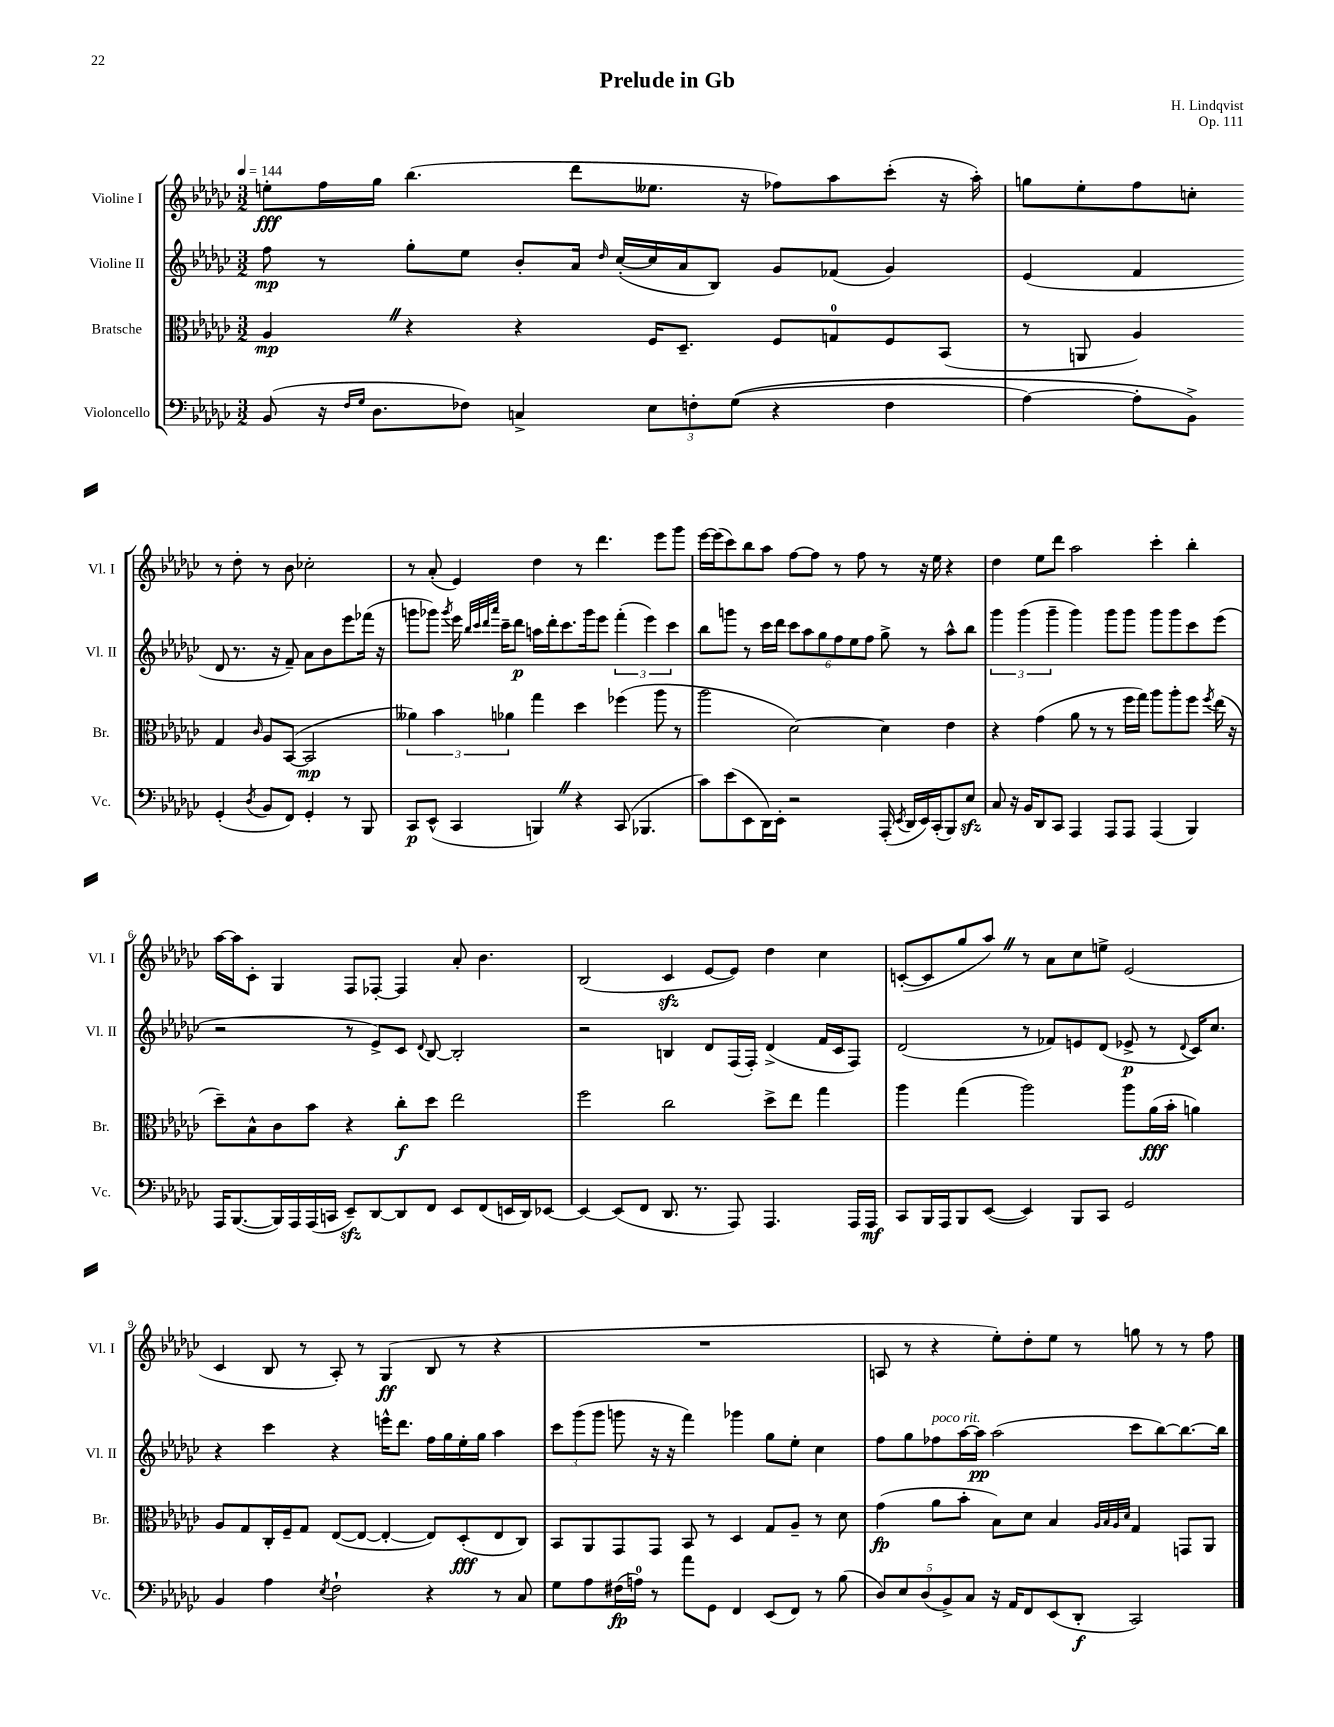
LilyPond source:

\header { title = "Prelude in Gb" composer = "H. Lindqvist" opus = "Op. 111" }
<<
\new StaffGroup <<
\new Staff = "s0" \with { instrumentName = "Violine I" shortInstrumentName = "Vl. I" } {
    \clef treble \key ges \major \numericTimeSignature \time 3/2 \tempo 4 = 144
    \autoBeamOff e''8[-.\fff f''16 ges''16] bes''4.( des'''8[ eeses''8.] r16 fes''8[) aes''8 ces'''8]-.( r16 aes''16-.) |
    g''8[ ees''8-. f''8 c''8]-. r8 des''8-. r8 bes'8 ces''2-. |
    r8 aes'8-.( ees'4) des''4 r8 des'''4. ees'''8[ ges'''8] |
    ees'''16[~ ees'''16( ces'''8) bes''8 aes''8] f''8[~ f''8] r8 f''8 r8 r16 ees''16 r4 |
    des''4 ees''8[ des'''8] aes''2 ces'''4-. bes''4-. |
    aes''16[~ aes''16 ces'8]-. ges4 f8[ fes8]~-. fes4 aes'8-. bes'4. |
    bes2( ces'4\sfz ees'8[~ ees'8]) des''4 ces''4 |
    c'8[~-.( c'8 ges''8 aes''8]) \once \override BreathingSign.text = \markup { \musicglyph "scripts.caesura.straight" } \breathe r8 aes'8[ ces''8 e''8]-> ees'2( |
    ces'4 bes8 r8 aes8-.) r8 ges4\ff( bes8 r8 r4 |
    R1. |
    a8 r8 r4 ees''8[-.) des''8-. ees''8] r8 g''8 r8 r8 f''8 \bar "|." |
}
\new Staff = "s1" \with { instrumentName = "Violine II" shortInstrumentName = "Vl. II" } {
    \clef treble \key ges \major \numericTimeSignature \time 3/2
    \autoBeamOff f''8\mp r8 ges''8[-. ees''8] bes'8[-. aes'16] \grace { des''16 } ces''16[~-.( ces''16 aes'16 bes8]) ges'8[ fes'8]( ges'4) |
    ees'4( f'4 des'8 r8. r16 f'8--) aes'8[ bes'8 ees'''8 fes'''16]( r16 |
    g'''8[ ges'''8]) \acciaccatura { ges'''8 } ees'''16 \grace { bes''32[ ces'''32 des'''32 aes'''32] } ces'''16[-- des'''8]\p a''16[ des'''16-. ces'''8. ges'''16 ees'''8] \tuplet 3/2 { f'''4-.( ees'''4) ces'''4 } |
    bes''8[ g'''8] r8 ces'''16[ des'''16] \tuplet 6/4 { ces'''8[ aes''8 ges''8 f''8 ees''8 f''8] } ges''8-> r8 aes''8[-^ bes''8] |
    \tuplet 3/2 { ges'''4 ges'''4( ges'''4-- } ges'''4) ges'''8[ ges'''8] ges'''8[ ges'''8 ces'''8 ees'''8]( |
    r2 r8 ees'8[->) ces'8] \appoggiatura { des'8 } bes8~ bes2-. |
    r2 b4 des'8[ f16( f16]-.) des'4->( f'16[ ces'16 f8]) |
    des'2( r8 fes'8[) e'8 des'8]( ees'8->\p r8 \appoggiatura { des'8 } ces'16[) ces''8.] |
    r4 ces'''4 r4 e'''16[-^ des'''8.] f''16[ ges''16 ees''16-. ges''16] aes''4 |
    \tuplet 3/2 { ces'''8[ ges'''8( ges'''8] } g'''8 r16 r16 f'''4) ges'''4 ges''8[ ees''8]-. ces''4 |
    f''8[ ges''8 fes''8^\markup { \italic "poco rit." } aes''16~ aes''16]\pp aes''2( ces'''8[ bes''8~) bes''8.~ bes''16] \bar "|." |
}
\new Staff = "s2" \with { instrumentName = "Bratsche" shortInstrumentName = "Br." } {
    \clef alto \key ges \major \numericTimeSignature \time 3/2
    \autoBeamOff aes4\mp \once \override BreathingSign.text = \markup { \musicglyph "scripts.caesura.straight" } \breathe r4 r4 f16[ des8.]-- f8[ g8-0 f8 bes,8]( |
    r8 a,8 aes4) ges4 \grace { ces'16 } aes8[ bes,8]~( bes,2\mp |
    \tuplet 3/2 { aeses'4) bes'4 aes'4 } ges''4 des''4 fes''4( aes''8 r8 |
    aes''2 des'2~) des'4 ees'4 |
    r4 ges'4( aes'8 r8 r8 f''16[ ges''16]) aes''8[ aes''8-. f''8] \acciaccatura { f''8 } ees''16( r16 |
    des''8[--) bes8-^ ces'8 bes'8] r4 ces''8[-.\f des''8] ees''2 |
    f''2 ces''2 des''8[-> ees''8] ges''4 |
    aes''4 ges''4( aes''2) aes''8[ aes'16\fff( bes'16]-. a'4) |
    aes8[ ges8 ces16-. f16-- ges8] ees8[~( ees8]~ ees4~-. ees8[) des8-.\fff( ees8 ces8]) |
    bes,8[ aes,8 ges,8 ges,8] bes,8 r8 des4 ges8[ aes8]-- r8 des'8 |
    ges'4\fp( aes'8[ bes'8]-. bes8[) des'8] bes4 \grace { aes32[ bes32 aes32 des'32] } ges4 g,8[ aes,8] \bar "|." |
}
\new Staff = "s3" \with { instrumentName = "Violoncello" shortInstrumentName = "Vc." } {
    \clef bass \key ges \major \numericTimeSignature \time 3/2
    \autoBeamOff bes,8( r16 \grace { f16[ ges16] } des8.[ fes8]) c4-> \tuplet 3/2 { ees8[ f8-. ges8](\( } r4 f4 |
    aes4~) aes8[-. bes,8]->\) ges,4-.( \acciaccatura { des8 } bes,8[ f,8]) ges,4-. r8 bes,,8 |
    ces,8[\p ees,8]-^( ces,4 b,,4) \once \override BreathingSign.text = \markup { \musicglyph "scripts.caesura.straight" } \breathe r4 ces,8( bes,,4. |
    ces'8[) ees'8( ees,8 des,16) ees,16]-. r2 aes,,16-.( \acciaccatura { ees,8 } des,16[ ees,16) ces,16-.( bes,,8) ees8]\sfz |
    ces8 r16 bes,16[ des,8 ces,8] aes,,4 aes,,8[ aes,,8] aes,,4( bes,,4) |
    aes,,16[ bes,,8.~( bes,,16) aes,,16 aes,,16( c,16] ees,8[--\sfz) des,8~ des,8 f,8] ees,8[ f,8( e,16 des,16) ees,8]~ |
    ees,4~ ees,8[( f,8] des,8. r8. aes,,8) aes,,4. aes,,16[ aes,,16]\mf |
    ces,8[ bes,,16 aes,,16 bes,,8 ees,8]~( ees,4) bes,,8[ ces,8] ges,2 |
    bes,4 aes4 \acciaccatura { ees8 } f2-! r4 r8 ces8 |
    ges8[ aes8 fis16\fp( a16]-0) r8 aes'8[ ges,8] f,4 ees,8[( f,8]) r8 bes8( |
    \tuplet 5/4 { des8[) ees8 des8( bes,8->) ces8] } r16 aes,16[ f,8 ees,8( des,8]-.\f ces,2) \bar "|." |
}
>>
>>
